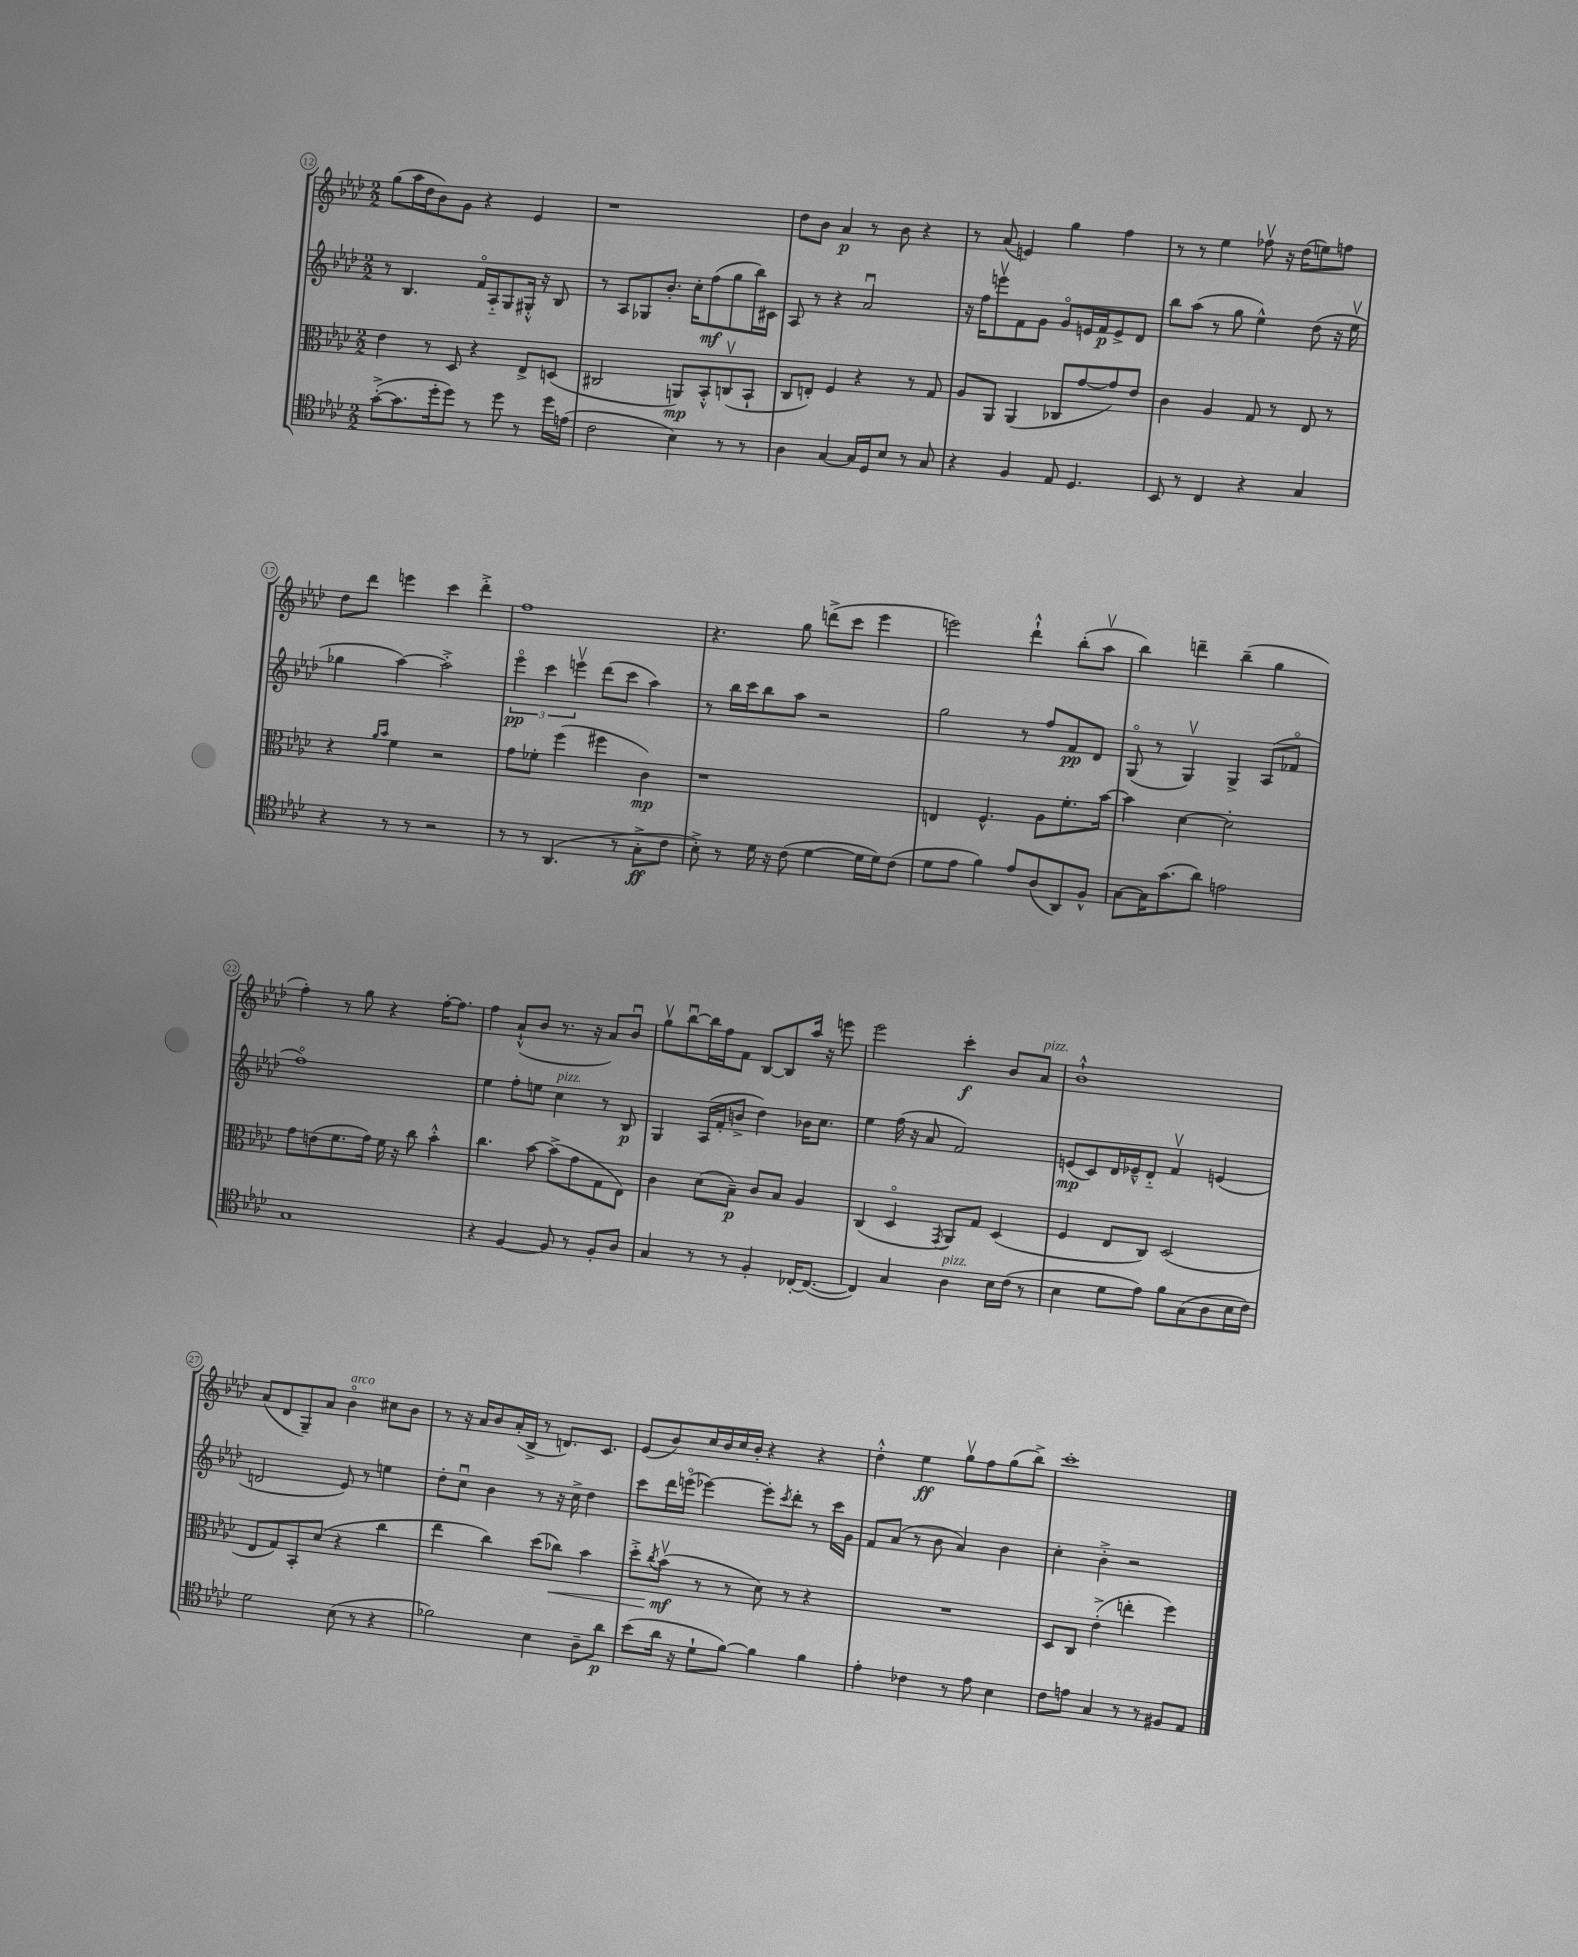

**kern	**kern	**kern	**kern
*staff4	*staff3	*staff2	*staff1
*clefC4	*clefC3	*clefG2	*clefG2
*k[b-e-a-d-]	*k[b-e-a-d-]	*k[b-e-a-d-]	*k[b-e-a-d-]
*M2/2	*M2/2	*M2/2	*M2/2
([8g'^	4e-	8r	(8gg
8.g]	.	4.B-	16aa-
.	.	.	16dd-
.	8r	.	8b-)
16dd-'	.	.	.
8dd-)	8D-	.	8g
8r	4r	16fo	4r
.	.	16A-'~	.
8dd-	.	8G	.
8r	8E-^	16G#'^^	4e-
.	.	16r	.
16dd-	(8D	8B-	.
(16e	.	.	.
=	=	=	=
2c	2C#	8r	1r
.	.	8A-	.
.	.	8G-	.
.	.	8.b-'	.
4B-)	8AA)	.	.
.	.	16cc'	.
.	8BB-'^^	(8ff	.
8r	(8Cv	8gg	.
8r	8BB-`	16bb-)	.
.	.	16c#	.
=	=	=	=
4A-	8C	8A-	8dd-
.	8E')	8r	8b-
[4G	4F	4r	4a-
16G]	4r	2a-u	8r
16D-	.	.	.
8B-	.	.	8b-
8r	8r	.	4r
8G	8G	.	.
=	=	=	=
4r	8A-	16r	8r
.	.	16ff	.
.	8AA-	8eeev	(8a-
4F	(4AA-	8f	4e)
.	.	8g	.
8E-	8C-	8go	4gg
4.D-	[8g	16e	.
.	.	16f	.
.	8g])	8e^	4ff
.	8e-	8d-	.
=	=	=	=
8BB-	4c	8bb-	8r
8r	.	(8aa-	8r
4C	4A-	8r	4ee-
.	.	8gg	.
4r	8G	4ee-^^)	8ff-v
.	8r	.	16r
.	.	.	(16dd-
4G	8E-	(8dd-	8ee)
.	8r	16r	8ff
.	.	16ee-v	.
=	=	=	=
4r	4r	4gg-	8dd-
.	.	.	8ddd-
.	16qqa-	.	.
.	16qqb-	.	.
8r	4f	[4aa-)	4eee
8r	.	.	.
2r	2r	2aa-'^]	4ccc
.	.	.	4ddd-'^
=	=	=	=
8r	8g	6eee-o	1ff
8r	8f-'	.	.
.	.	6ccc	.
(4.AA-	(4ff	.	.
.	.	6eeev	.
.	4ff#	(8ddd-	.
8r	.	8ccc	.
8G'^	4c)	4aa-)	.
8c	.	.	.
=	=	=	=
8B-'^)	1r	8r	4.r
8r	.	16bb-	.
.	.	16ccc	.
16d-	.	8bb-	.
16r	.	.	.
(8c	.	8aa-	8gg
[4d-	.	2r	(8ddd^
.	.	.	8ccc
16d-]	.	.	4eee-
16d-)	.	.	.
(8c	.	.	.
=	=	=	=
8d-	4E	2gg	2eee)
8e-	.	.	.
4f)	4.F^^	.	.
8e-	.	8r	4ddd-`^^
(8A-	8A-	8ff	.
8AA-)	8.f'	8f	(8bb-'
8F^^	.	8d-	8aa-v
.	[16b-	.	.
=	=	=	=
[8G	4b-]	(8Go	4bb-)
16G]	.	8r	.
(8.g	.	.	.
.	[4d-	4Gv)	4ddd~
8a-)	.	.	.
2e	2d-']	4G^	(4bb-~
.	.	(8A-	4gg
.	.	8f-o	.
=	=	=	=
1G	8g	1ffo)	4ff')
.	(8e	.	.
.	8.f	.	8r
.	.	.	8gg
.	16g)	.	.
.	16f	.	4r
.	16r	.	.
.	8cc	.	.
.	4b-'^^	.	[16ff'
.	.	.	8.ff]
=	=	=	=
4r	4.cc	4ee-	4ff
[4F	.	8ff'	(8a-`^^
.	[8b-	8ee	8b-
8F]	(8b-^]	4cc	8.r
8r	8g	.	.
.	.	.	16r
8F'	8G	8r	8a-)
8A-	8E-)	8B-	8b-u
=	=	=	=
4G	4c	4G	8ggv
.	.	.	[8bb-u
8r	(8d-	(16A-	16bb-]
.	.	16f'	16ff
8r	8B-~)	8b^	8f
4F'	8c	4dd-)	[8B-
.	8B-	.	8B-]
[16C-'	4A-	16b-	16aa-
(8.C-_	.	8.cc	16r
.	.	.	8eee
=	=	=	=
4C-])	(4C	4ee-	2eee-
4G	4D-o	(16ff	.
.	.	16r	.
.	.	8a-	.
.	8qGG	.	.
4A-	8AA-)	2f)	4ccc'
.	8G	.	.
16B-	(4D-	.	8b-
(16c	.	.	.
8r	.	.	8a-
=	=	=	=
4B-	4F	(8e	1b-`^^
.	.	8c)	.
8d-	8E-	16d-	.
.	.	16e-~^^	.
8e-)	8C)	8d-'~	.
8f	(2D-	4fv	.
(8G	.	.	.
8A-	.	(4e	.
16B-	.	.	.
16c)	.	.	.
=	=	=	=
2d-	8E-	2d	(8a-
.	8G)	.	8d-
.	8BB-'	.	8G~)
.	(8d-	.	8a-
(8B-	4r	8e-)	4b-o
8r	.	8r	.
4r	4cc	4ee	8cc#
.	.	.	8b-
=	=	=	=
2f-)	4ee-	8dd-'	8r
.	.	8ccu	16r
.	.	.	16a-
.	4cc)	4b-	8b-
.	.	.	(16a-'
.	.	.	16B-^
4B-	(8dd-	8r	8r
.	8cc-)	16r	8.d)
.	.	16cc^	.
8A-~	4b-	4dd-	.
.	.	.	8.c
8a-	.	.	.
=	=	=	=
(8b-	8dd-'^	8ccc	(8e-
.	8qcc	.	.
16a-	(8b-v	16ddd-	8b-)
16r	.	(16eeeo	.
8d-`	8r	[4eee-)	16cc
.	.	.	16b-
[8f)	8r	.	16cc
.	.	.	16b-'
4f]	8d-)	8eee-']	4r
.	.	8qccc	.
.	8r	8ddd-'	.
4f	4r	8r	4r
.	.	16ccc	.
.	.	16g	.
=	=	=	=
4e-'	1r	8f	4dd-'^^
.	.	(8a-	.
4c-	.	8r	4ee-
.	.	8b-	.
8r	.	4a-)	8ggv
8e-	.	.	8ff
4B-	.	4b-	(8gg
.	.	.	8bb-^)
=	=	=	=
8c	8D-	4cc'	1ccc'
8e	8C	.	.
4G	(4e-'^	4b-'^	.
8r	4ee'	2r	.
8r	.	.	.
8F#	4ff)	.	.
8E-	.	.	.
==	==	==	==
*-	*-	*-	*-
